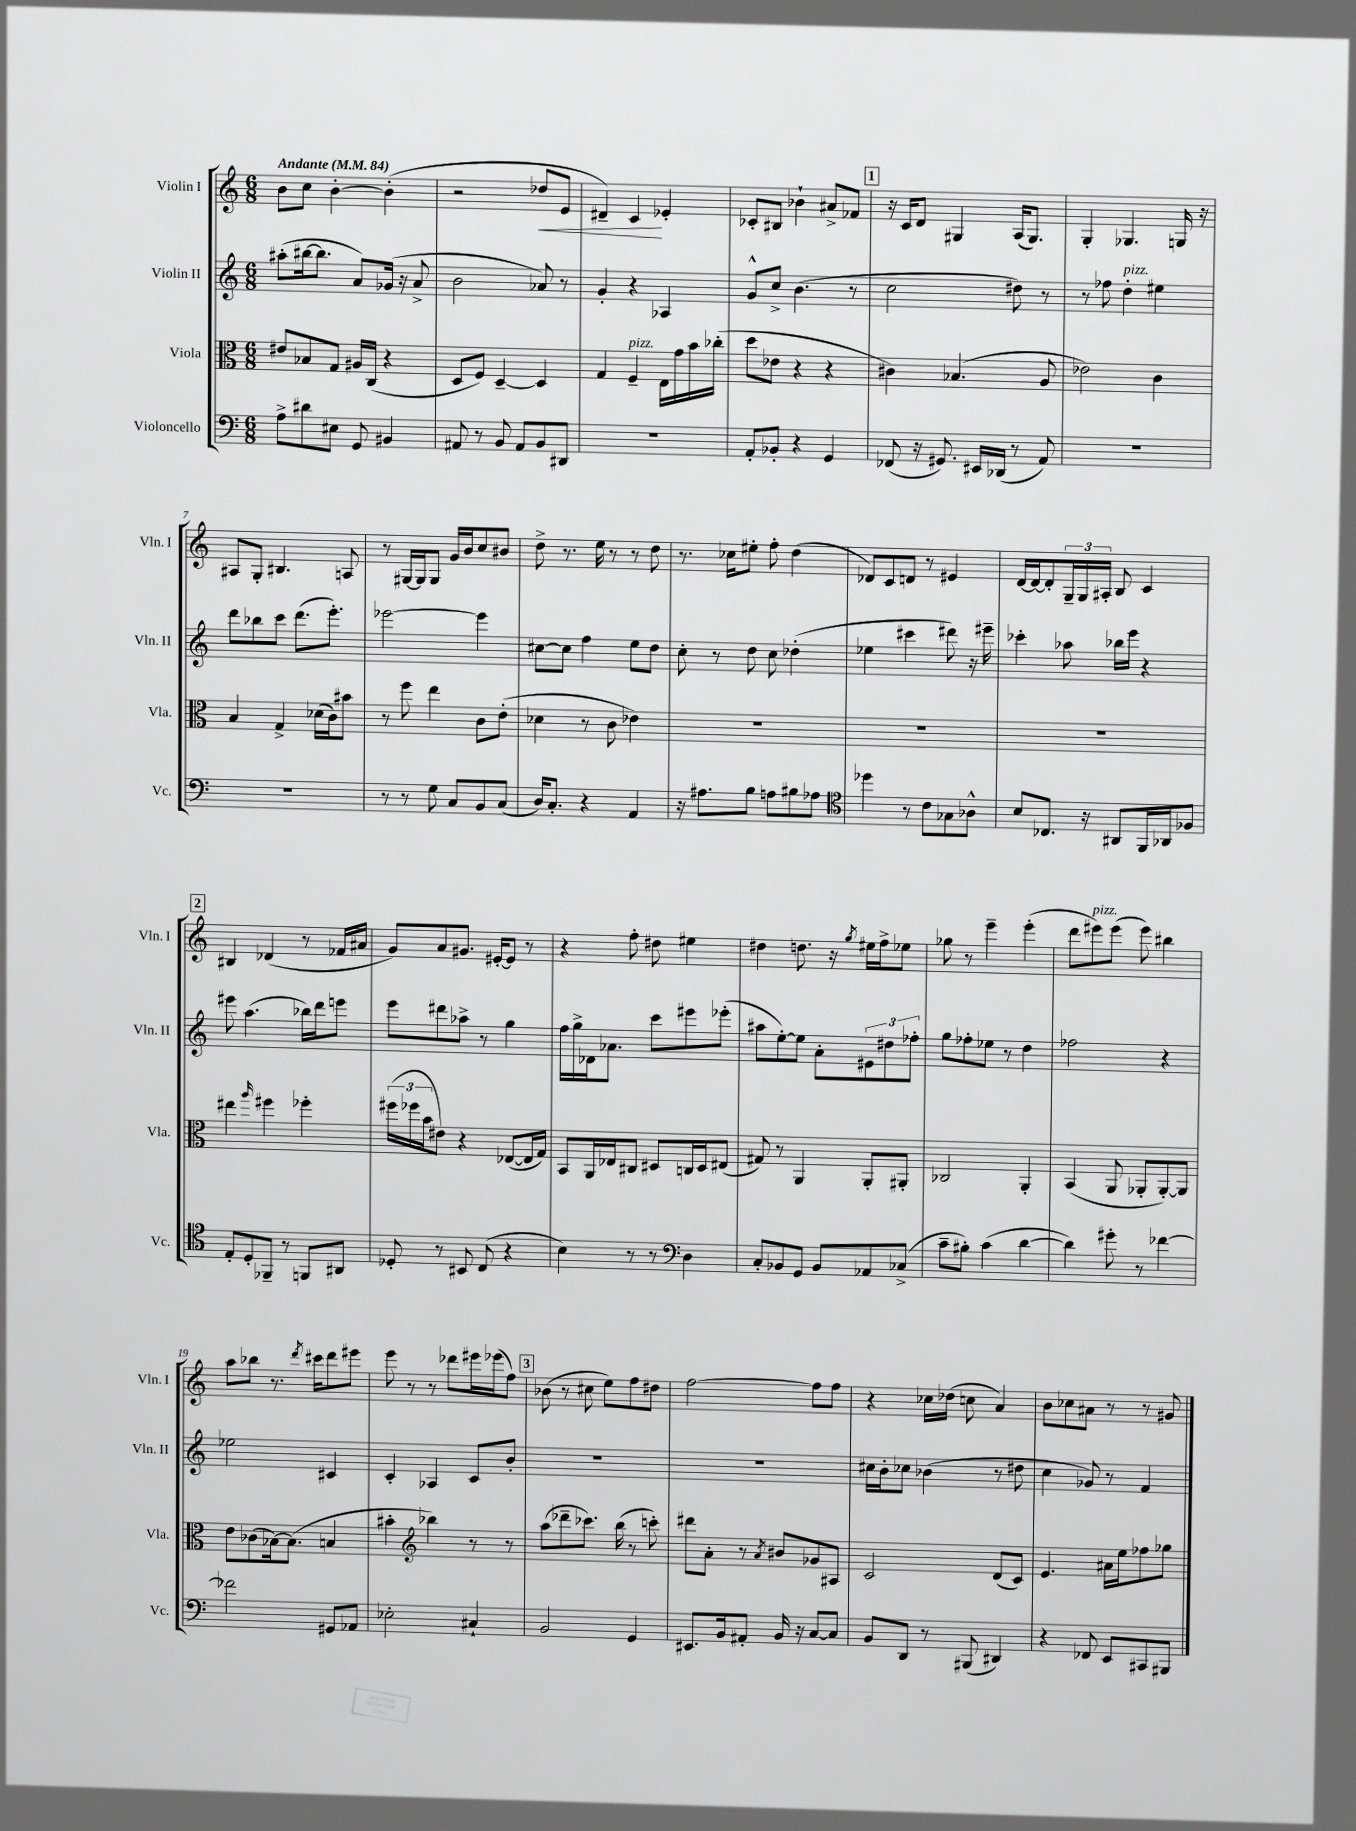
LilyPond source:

<<
\new StaffGroup <<
\new Staff = "s0" \with { instrumentName = "Violin I" shortInstrumentName = "Vln. I" } {
    \clef treble \key c \major \numericTimeSignature \time 6/8 \tempo "Andante" 4 = 84
    b'8 c''8 b'4~-. b'4-.( |
    r2 des''8\< e'8 |
    dis'4--) c'4\! ees'4-. |
    ces'8-. bis8 bes'4-! ais'8-> fes'8 |
    \mark \markup { \box "1" } r16 c'16 d'8 gis4 a16( gis8.) |
    g4-. ges4. g16 r16 |
    ais8 g8-. bis4. a8 |
    r8 gis16~ gis16 gis8 g'16 b'16 c''8 bis'8 |
    d''8-> r8. e''16 r8 r8 d''8 |
    r8. ces''16 eis''8-. f''8-. d''4( |
    des'8) c'8 d'8 r8 eis'4 |
    d'16~ d'16~ d'8-. \tuplet 3/2 { g16-- g16 ais16-. } b8 c'4 |
    \mark \markup { \box "2" } bis4 des'4( r8 fes'16 ais'16 |
    g'8) a'8 gis'8. eis'16~-. eis'8 r8 |
    r4 f''8-. dis''8 eis''4 |
    dis''4 d''8. r16 \acciaccatura { g''8 } eis''16 f''16-> ees''8 |
    ges''8 r8 e'''4-- e'''4-.( |
    d'''8 eis'''8^\markup { \italic "pizz." }) eis'''8( eis'''8) bis''4 |
    a''8 bes''8 r8. \acciaccatura { d'''8 } cis'''16 d'''8 eis'''8 |
    e'''8 r8 r8 des'''8 eis'''16 ees'''16( f''8) |
    \mark \markup { \box "3" } bes'8( r8 cis''8 e''8) f''8 dis''8 |
    f''2~ f''8 f''8 |
    r4 ces''16 des''16( c''8 a'4) |
    b'8 ces''8 ais'8 r8 r8 gis'8 \bar "|." |
}
\new Staff = "s1" \with { instrumentName = "Violin II" shortInstrumentName = "Vln. II" } {
    \clef treble \key c \major \numericTimeSignature \time 6/8
    ais''8-.( bis''16~ bis''8. a'8) ges'16( r16 a'8-> |
    b'2 aes'8) r8 |
    g'4-. r4 aes4 |
    g'8-^ c''8-> b'4.( r8 |
    \mark \markup { \box "1" } c''2 dis''8) r8 |
    r8 fes''8 d''4-.^\markup { \italic "pizz." } eis''4 |
    d'''8 bes''8 c'''8 d'''8.( e'''8.-.) |
    ees'''2~ ees'''4 |
    cis''8~ cis''8 f''4 e''8 d''8 |
    c''8-. r8 d''8 c''8 des''4-.( |
    ees''4 cis'''4 dis'''8) r16 eis'''16-- |
    ces'''4-. aes''8 bes''16 e'''16 r4 |
    \mark \markup { \box "2" } eis'''8 a''4.( bes''16) d'''16 e'''8 |
    e'''8 dis'''8 aes''8-> r8 g''4 |
    f''16 g''16-> des'16 aes'8. c'''8 eis'''8 ees'''8-.( |
    ais''8 e''8~-.) e''8 a'8-. \tuplet 3/2 { eis'8 dis''8 fes''8-. } |
    g''8 fes''8-. ees''8 r8 d''4 |
    fes''2 r4 |
    ees''2 cis'4 |
    c'4-. aes4 c'8 b'8-. |
    \mark \markup { \box "3" } R2. |
    R2. |
    cis''16 b'16-. ces''8 bes'4( r8 dis''8 |
    c''4 ges'8) r8 f'4 \bar "|." |
}
\new Staff = "s2" \with { instrumentName = "Viola" shortInstrumentName = "Vla." } {
    \clef alto \key c \major \numericTimeSignature \time 6/8
    eis'8 bes8 g8 ais16 c16( r4 |
    d8 f8) d4~-- d4 |
    g4 f4--^\markup { \italic "pizz." } e16 g'16 b'16 ces''16-.( |
    d''8 ees'8 r4 r4 |
    \mark \markup { \box "1" } cis'4) bes4.( a8 |
    ees'2) c'4 |
    b4 g4-> des'16( c'16) bis'8 |
    r8 f''8 e''4 c'8 e'8-.( |
    des'4 r8 c'8 ees'4) |
    R2. |
    R2. |
    R2. |
    \mark \markup { \box "2" } eis''4 \grace { a''16 } fis''4 fes''4-. |
    \tuplet 3/2 { fis''16( fes''16 b'16 } eis'8) r4 ees8~( ees16 g16) |
    b,8 a,16 ees16 cis8 dis8 c16 dis16 eis8( |
    gis8) r8 a,4 a,8-. ais,8-. |
    ces2 a,4-. |
    b,4( a,8 aes,8-. aes,8~-.) aes,8 |
    e'8 ces'8( bes16~) bes8.( b4 |
    bis'4-. \clef treble bes''4) r8 r8 |
    \mark \markup { \box "3" } a''8( des'''8-- ces'''8.) b''16( r8 c'''8-.) |
    dis'''8 a'8-. r8 \acciaccatura { a'8 } bis'8 ges'8 ais8 |
    c'2 d'8( c'8) |
    e'4. ais'16 e''16 fes''8 ges''8 \bar "|." |
}
\new Staff = "s3" \with { instrumentName = "Violoncello" shortInstrumentName = "Vc." } {
    \clef bass \key c \major \numericTimeSignature \time 6/8
    a8-> dis'8 eis8 g,8 bis,4 |
    ais,8 r8 b,8 ais,8 b,8 dis,8 |
    R2. |
    a,8-. bes,8-. r4 g,4 |
    \mark \markup { \box "1" } fes,8( r16 gis,8.) eis,16 des,16( r8 a,8) |
    R2. |
    R2. |
    r8 r8 g8 c8 b,8 c8( |
    d16) c8.-. r4 a,4 |
    r16 ais8. b8 a8 bis8 aes8 |
    \clef tenor des''4 r8 c'8 ges8 aes8-^ |
    b8 ces8. r16 ais,8 f,16 aes,16 fes8 |
    \mark \markup { \box "2" } e8-. d8-. fes,8-- r8 f,8 ais,8 |
    des8-. r8 bis,8 c8( r4 |
    b4) r8 r8 \clef bass d4 |
    c8-. bes,8 g,8 bes,8 aes,8 ces8->( |
    c'8-- bis8-.) c'4( d'4~ |
    d'4) gis'8-. r8 fes'4~ |
    fes'2 gis,8 aes,8 |
    ees2-. cis4-! |
    \mark \markup { \box "3" } b,2 g,4 |
    eis,8. b,16 ais,8-. b,16 r16 c8~ c8 |
    b,8 d,8 r8 bis,,8( dis,4) |
    r4 fes,8 e,8 cis,8 bis,,8 \bar "|." |
}
>>
>>
